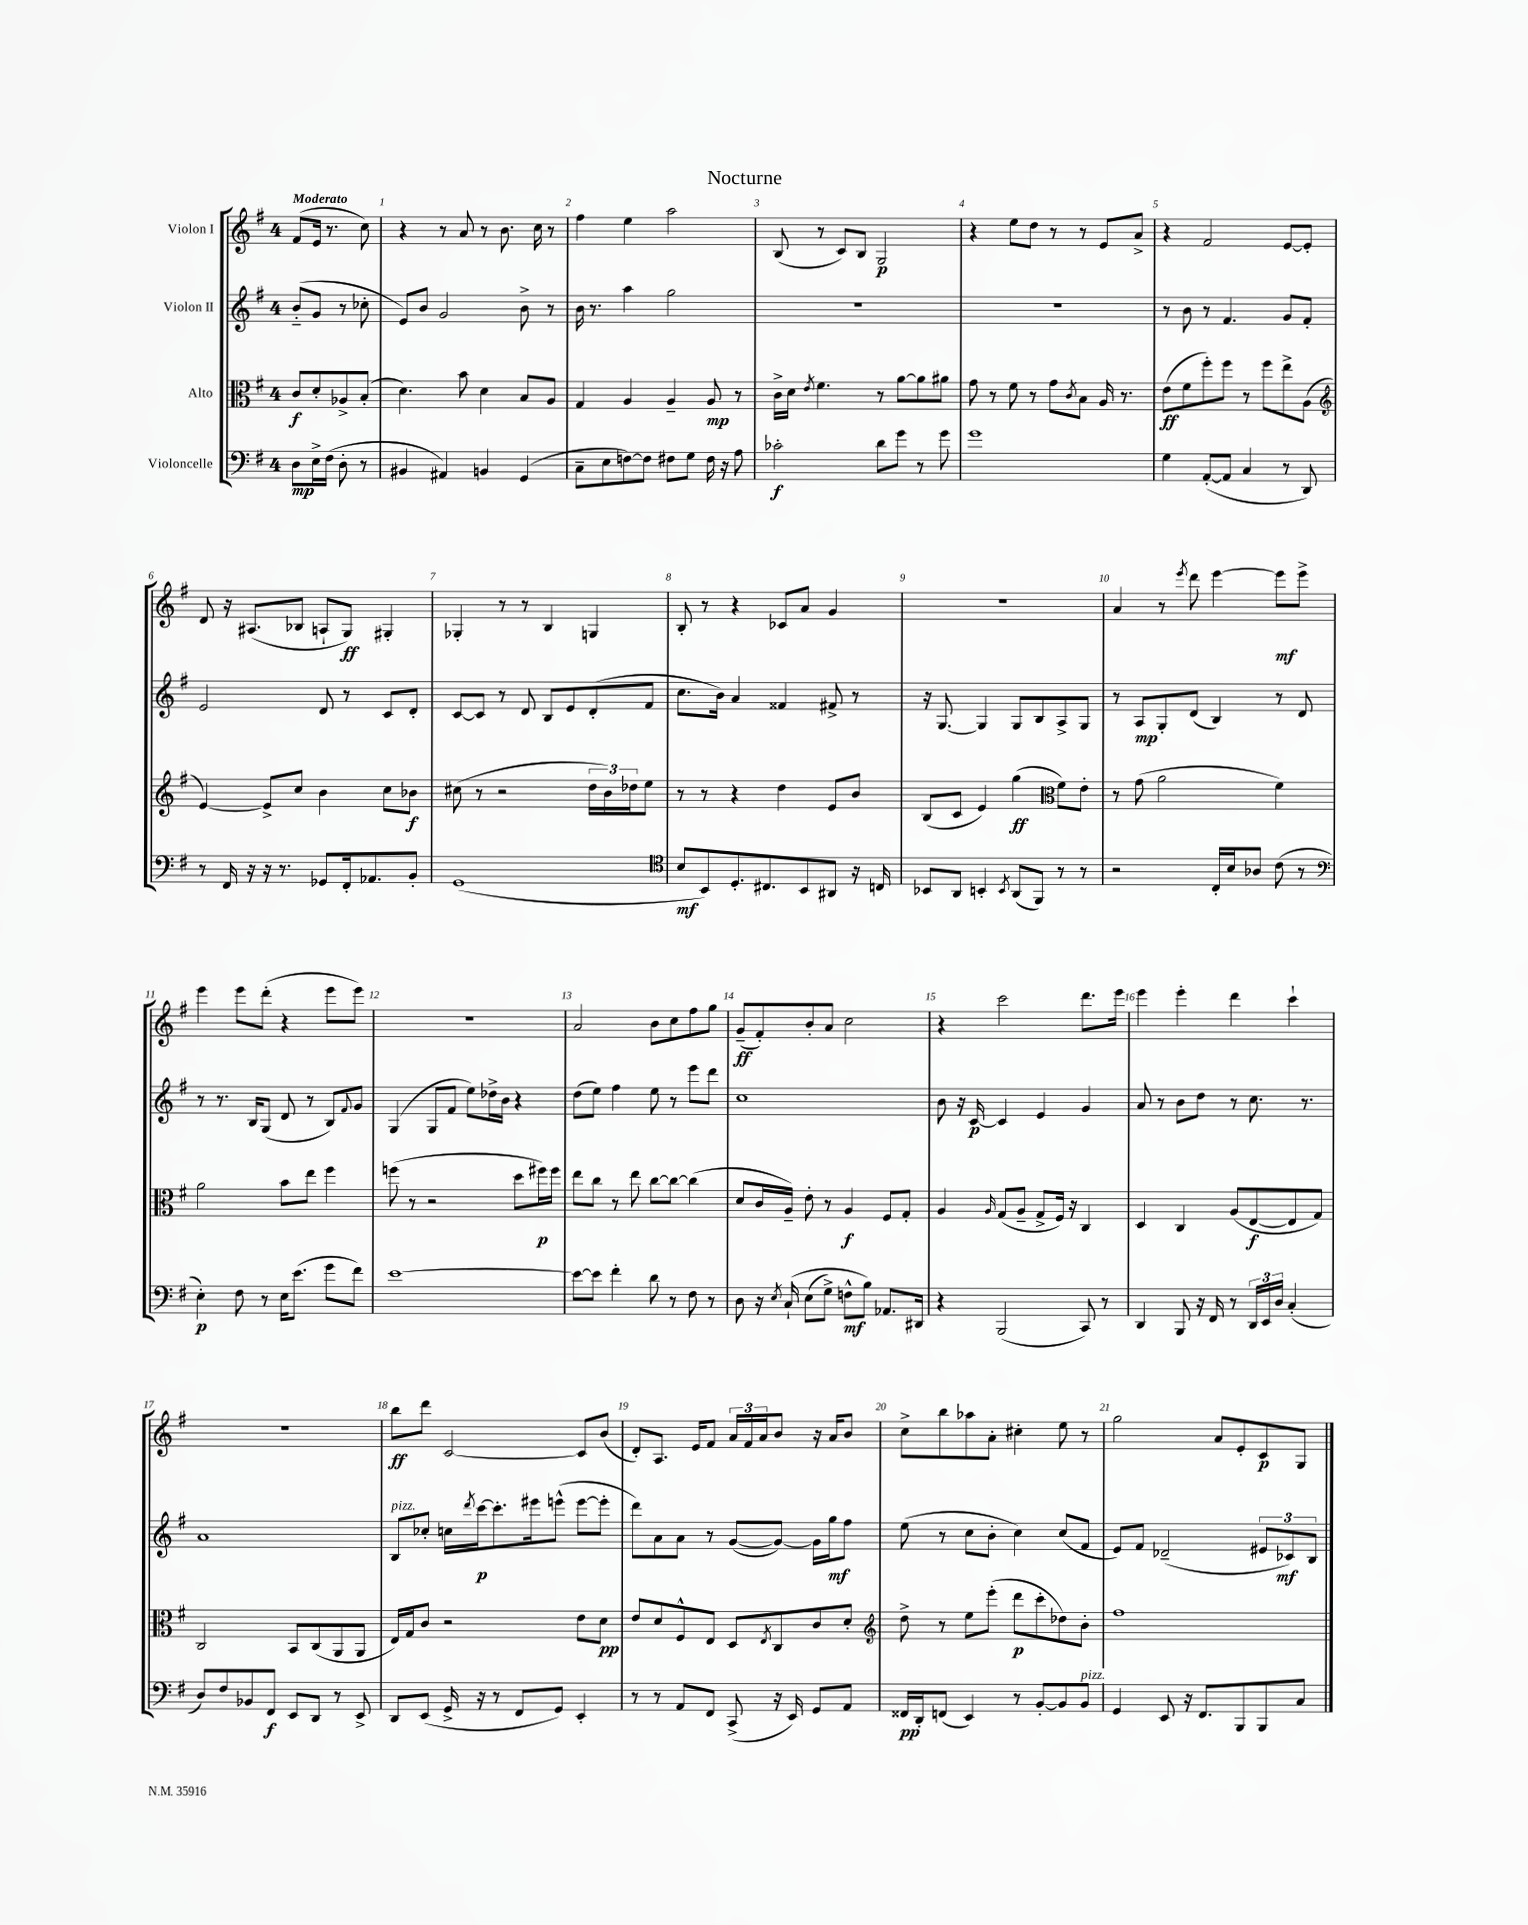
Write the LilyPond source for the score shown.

\header { title = "Nocturne" }
<<
\new StaffGroup <<
\new Staff = "s0" \with { instrumentName = "Violon I" } {
    \clef treble \key g \major \once \override Staff.TimeSignature.style = #'single-digit \time 4/4 \partial 2 \tempo "Moderato"
    fis'8( e'16 r8. c''8) |
    r4 r8 a'8 r8 b'8. c''16 r8 |
    fis''4 e''4 a''2 |
    b8( r8 c'8) b8 g2\p |
    r4 e''8 d''8 r8 r8 e'8 a'8-> |
    r4 fis'2 e'8~ e'8-. |
    d'8 r16 ais8.( bes8 a8-! g8\ff) gis4-. |
    ges4-. r8 r8 b4 g4 |
    b8-. r8 r4 ces'8 a'8 g'4 |
    R1 |
    a'4 r8 \acciaccatura { e'''8 } d'''8 e'''4~ e'''8\mf e'''8-> |
    e'''4 e'''8 d'''8-.( r4 e'''8 e'''8) |
    R1 |
    a'2 b'8 c''8 fis''8 g''8 |
    g'8--\ff( fis'8-.) b'8-. a'8 c''2 |
    r4 c'''2 d'''8. e'''16 |
    e'''4 e'''4-. d'''4 c'''4-! |
    R1 |
    b''8\ff d'''8 c'2~ c'8 b'8( |
    d'8-.) a8. e'16 fis'8 \tuplet 3/2 { a'16 fis'16 a'16 } b'8 r16 a'16 b'8 |
    c''8-> b''8 aes''8 a'8-. cis''4-. e''8 r8 |
    g''2 a'8 e'8-. c'8\p g8 \bar "|." |
}
\new Staff = "s1" \with { instrumentName = "Violon II" } {
    \clef treble \key g \major \once \override Staff.TimeSignature.style = #'single-digit \time 4/4 \partial 2
    b'8-_( g'8 r8 ces''8-. |
    e'8) b'8 g'2 b'8-> r8 |
    b'16 r8. a''4 g''2 |
    R1 |
    R1 |
    r8 b'8 r8 fis'4. g'8 fis'8-. |
    e'2 d'8 r8 c'8 d'8-. |
    c'8~ c'8 r8 d'8 b8 e'8 d'8-.( fis'8 |
    c''8. b'16) a'4 fisis'4 fis'8-> r8 |
    r16 g8.~ g4 g8 b8 a8-> g8 |
    r8 a8\mp g8-. d'8( b4) r8 d'8 |
    r8 r8. b16 g8( d'8 r8 b8) \appoggiatura { fis'8 } g'8 |
    g4( g8 fis'8 e''8) des''16-> b'16 r4 |
    d''8( e''8) fis''4 e''8 r8 e'''8 d'''8 |
    c''1 |
    b'8 r16 c'16~\p c'4 e'4 g'4 |
    a'8 r8 b'8 d''8 r8 c''8. r8. |
    a'1 |
    b8^\markup { \italic "pizz." } ces''8-. c''16 \acciaccatura { d'''8 } c'''16~\p c'''8.-. eis'''16 e'''8-^( e'''8~ e'''8-. |
    d'''8) a'8 a'8 r8 g'8~( g'8~) g'16 g''16\mf fis''8 |
    e''8( r8 c''8 b'8-. c''4) c''8( fis'8 |
    e'8) fis'8 des'2--( \tuplet 3/2 { eis'8 ces'8\mf) b8 } \bar "|." |
}
\new Staff = "s2" \with { instrumentName = "Alto" } {
    \clef alto \key g \major \once \override Staff.TimeSignature.style = #'single-digit \time 4/4 \partial 2
    c'8\f d'8-. aes8-> b8-.( |
    d'4.) b'8 d'4 b8 a8 |
    g4 a4 a4-- a8\mp r8 |
    c'16-> d'16 \acciaccatura { e'8 } fis'4. r8 a'8~ a'8 ais'8 |
    g'8 r8 fis'8 r8 g'8 \acciaccatura { c'8 } b8 a16 r8. |
    e'8\ff( fis'8 fis''8-.) fis''8 r8 fis''8 e''8-> a8( |
    \clef treble e'4~) e'8-> c''8 b'4 c''8 bes'8\f |
    cis''8( r8 r2 \tuplet 3/2 { d''16 b'16) des''16 } e''8 |
    r8 r8 r4 d''4 e'8 b'8 |
    b8( c'8 e'4) g''4\ff( \clef alto fis'8) e'8-. |
    r8 g'8( a'2 fis'4) |
    a'2 b'8 e''8 fis''4 |
    f''8( r8 r2 d''8 fis''16\p) fis''16 |
    e''8 c''8 r8 e''8 c''8~ c''8~ c''4( |
    d'8 c'16 a16--) e'8-. r8 a4\f fis8 g8-. |
    a4 \grace { a16 } g8( a8-- g8-> fis16) r16 c4 |
    d4 c4 a8( e8~\f e8 g8) |
    c2 b,8 c8( a,8 a,8 |
    e16) g16 c'8 r2 e'8 d'8\pp |
    e'8 d'8 fis8-^ e8 d8 \acciaccatura { e8 } c8 c'8 d'8-. |
    \clef treble d''8-> r8 e''8 e'''8-.( d'''8\p c'''8-. des''8) b'8-. |
    fis''1 \bar "|." |
}
\new Staff = "s3" \with { instrumentName = "Violoncelle" } {
    \clef bass \key g \major \once \override Staff.TimeSignature.style = #'single-digit \time 4/4 \partial 2
    d8\mp e16-> fis16( d8-. r8 |
    bis,4 ais,4) b,4 g,4( |
    c8-- e8 f8~) f8 fis8 g8 fis16 r16 a8 |
    ces'2-.\f d'8 g'8 r8 g'8 |
    g'1 |
    g4 a,8~-.( a,8 c4 r8 d,8) |
    r8 fis,16 r16 r16 r8. ges,8 fis,16-. aes,8. b,8-. |
    g,1( |
    \clef tenor b8\mf b,8) d8.-. cis8. b,8 ais,8 r16 c16 |
    bes,8 a,8 b,4-. \acciaccatura { b,8 } a,8( fis,8) r8 r8 |
    r2 c16-. b16 aes8 c'8( r8 |
    \clef bass e4-.\p) fis8 r8 e16 e'8.( g'8 fis'8) |
    e'1~ |
    e'8~ e'8 fis'4-. d'8 r8 fis8 r8 |
    d8 r16 \acciaccatura { e8 } c16-!\( e8( g8->) f8-^\mf b8\) aes,8. dis,16 |
    r4 b,,2( c,8) r8 |
    d,4 b,,8 r16 fis,16 r8 \tuplet 3/2 { d,16 e,16 d16 } c4-.( |
    d8) fis8 bes,8 fis,8\f e,8 d,8 r8 e,8-> |
    d,8 e,8( g,16-> r16 r8 fis,8 g,8) e,4-. |
    r8 r8 a,8 fis,8 c,8->( r16 e,16) g,8 a,8 |
    fisis,16\pp d,16-. f,8( e,4) r8 b,8~-. b,8 b,8^\markup { \italic "pizz." } |
    g,4 e,8 r16 fis,8. b,,8 b,,8 c8 \bar "|." |
}
>>
>>
\layout { \context { \Score \override BarNumber.break-visibility = ##(#f #t #t) barNumberVisibility = #all-bar-numbers-visible } }
